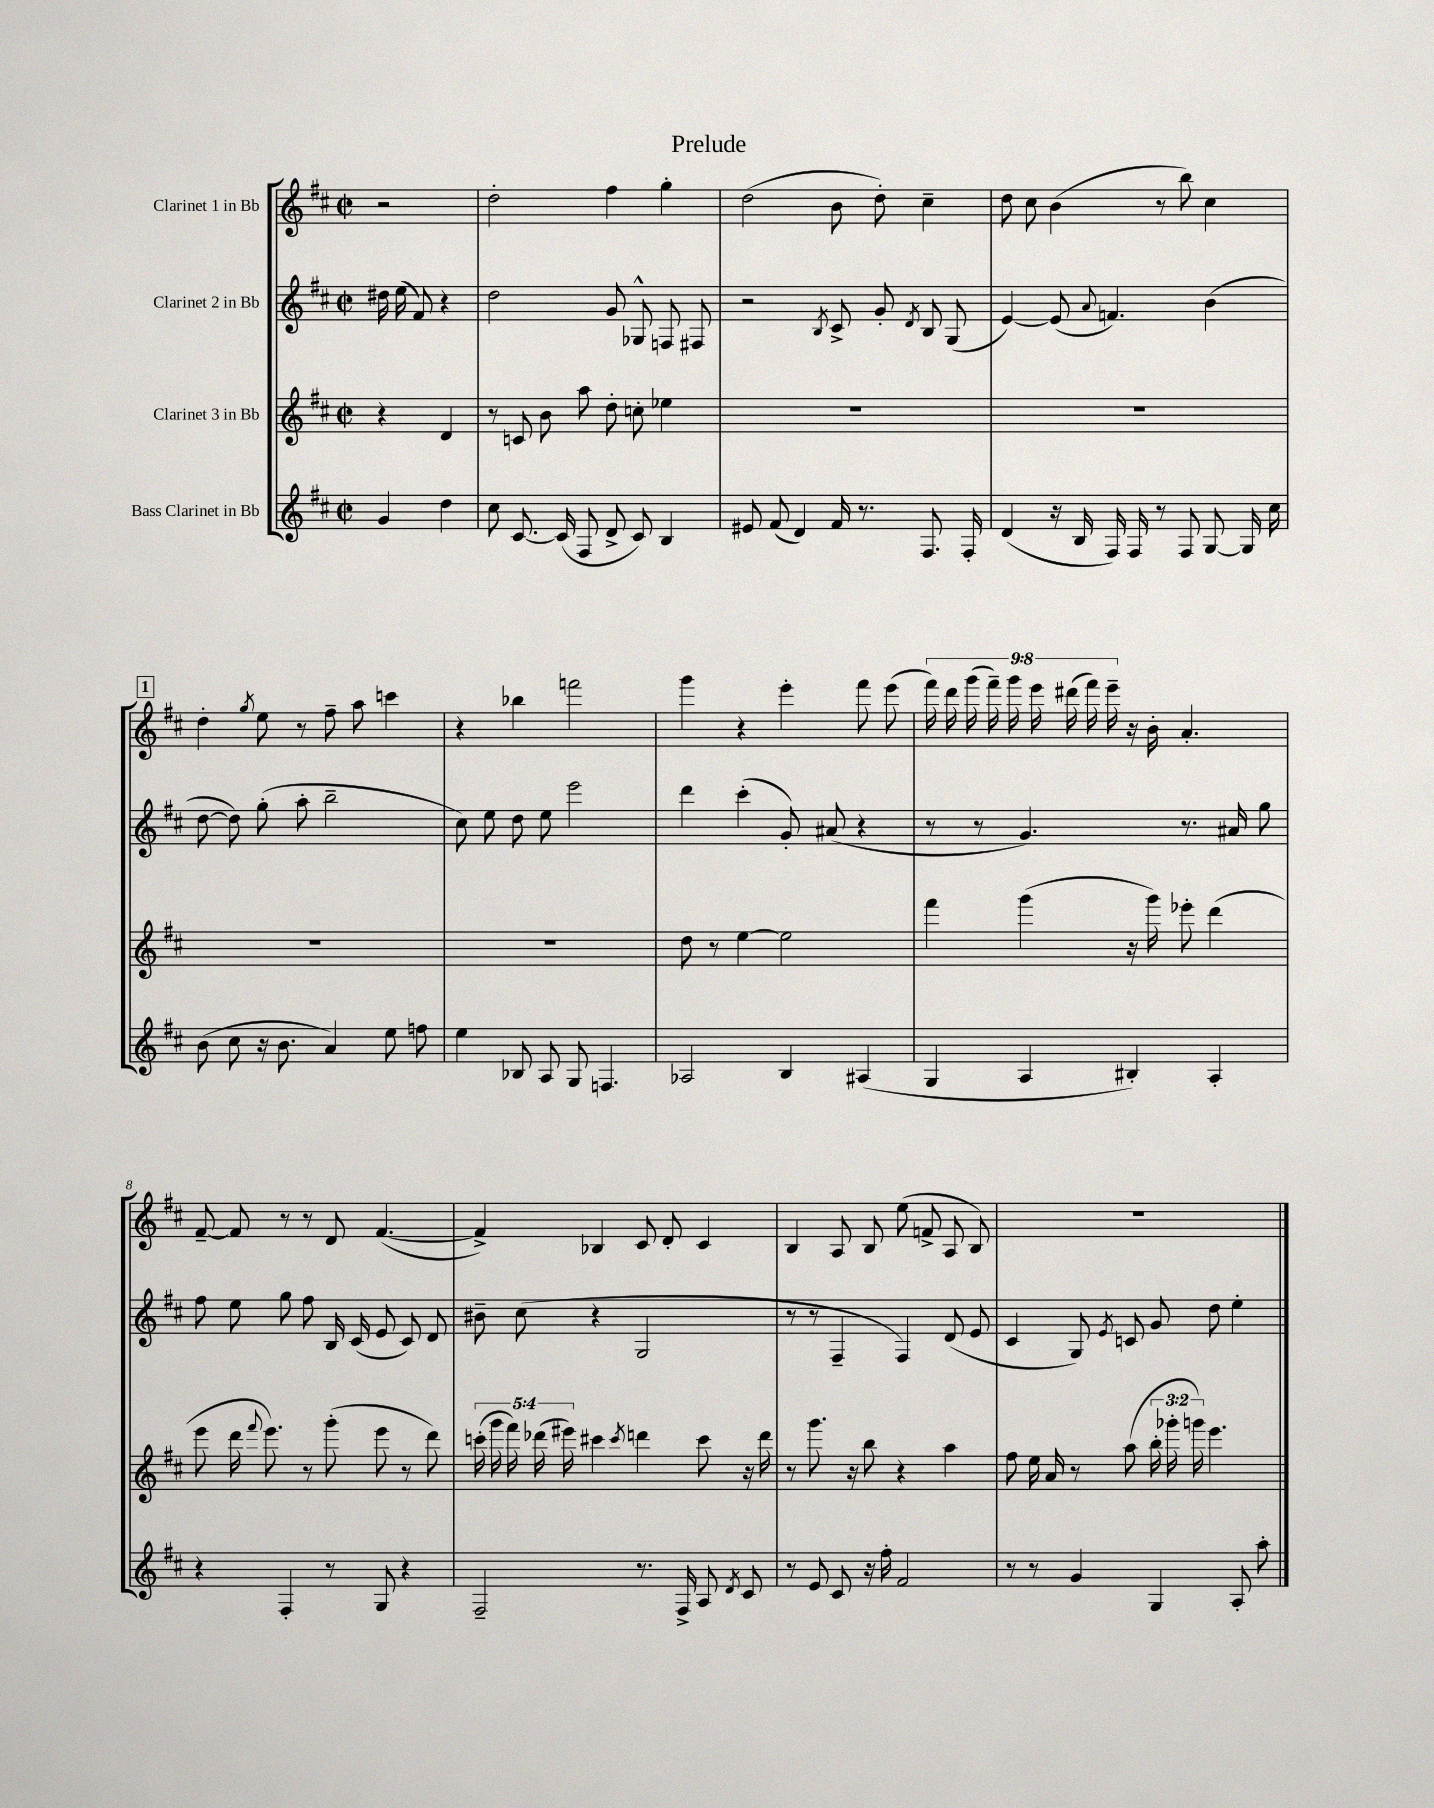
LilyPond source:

\header { title = "Prelude" }
<<
\new StaffGroup <<
\new Staff = "s0" \with { instrumentName = "Clarinet 1 in Bb" } {
    \clef treble \key d \major \defaultTimeSignature \time 2/2 \override Staff.TupletNumber.text = #tuplet-number::calc-fraction-text \partial 2
    \autoBeamOff r2 |
    d''2-. fis''4 g''4-. |
    d''2( b'8 d''8-.) cis''4-- |
    d''8 cis''8 b'4( r8 b''8) cis''4 |
    \mark \markup { \box "1" } d''4-. \acciaccatura { g''8 } e''8 r8 fis''8-- a''8 c'''4 |
    r4 bes''4 f'''2 |
    g'''4 r4 e'''4-. fis'''8 e'''8( |
    \tuplet 9/8 { fis'''16) d'''16 g'''16( fis'''16--) g'''16 e'''16 dis'''16( fis'''16) e'''16-- } r16 b'16-. a'4.-. |
    fis'8~-- fis'8 r8 r8 d'8 fis'4.~( |
    fis'4->) bes4 cis'8 d'8-. cis'4 |
    b4 a8 b8 e''8( f'8-> a8 b8) |
    R1 \bar "|." |
}
\new Staff = "s1" \with { instrumentName = "Clarinet 2 in Bb" } {
    \clef treble \key d \major \defaultTimeSignature \time 2/2 \partial 2
    \autoBeamOff dis''16 e''16( fis'8) r4 |
    d''2 g'8 ges8-^ f8 fis8 |
    r2 \acciaccatura { b8 } cis'8-> g'8-. \acciaccatura { d'8 } b8 g8( |
    e'4~) e'8( \appoggiatura { a'8 } f'4.) b'4( |
    \mark \markup { \box "1" } d''8~ d''8) g''8-.( a''8-. b''2-- |
    cis''8) e''8 d''8 e''8 e'''2 |
    d'''4 cis'''4-.( g'8-.) ais'8( r4 |
    r8 r8 g'4.) r8. ais'16 g''8 |
    fis''8 e''8 g''8 fis''8 b16 cis'16( e'8 cis'8) d'8 |
    bis'8-- cis''8( r4 g2 |
    r8 r8 fis4-- fis4) d'8( e'8 |
    cis'4 g8) \acciaccatura { e'8 } c'8 g'8 d''8 e''4-. \bar "|." |
}
\new Staff = "s2" \with { instrumentName = "Clarinet 3 in Bb" } {
    \clef treble \key d \major \defaultTimeSignature \time 2/2 \override Staff.TupletNumber.text = #tuplet-number::calc-fraction-text \partial 2
    \autoBeamOff r4 d'4 |
    r8 c'8 b'8 a''8 d''8-. c''8-. ees''4 |
    R1 |
    R1 |
    \mark \markup { \box "1" } R1 |
    R1 |
    d''8 r8 e''4~ e''2 |
    fis'''4 g'''4( r16 g'''16) ees'''8-. d'''4( |
    e'''8 d'''16 \appoggiatura { fis'''8 } e'''8.) r8 g'''8-.( e'''8 r8 d'''8) |
    \tuplet 5/4 { c'''16-.( g'''16 fis'''16) des'''16( eis'''16) } cis'''4 \acciaccatura { cis'''8 } d'''4 cis'''8 r16 d'''16 |
    r8 g'''8. r16 b''8 r4 a''4 |
    fis''8 e''16 a'16 r8 a''8( \tuplet 3/2 { b''16-. ges'''16-. g'''16) } e'''4. \bar "|." |
}
\new Staff = "s3" \with { instrumentName = "Bass Clarinet in Bb" } {
    \clef treble \key d \major \defaultTimeSignature \time 2/2 \partial 2
    \autoBeamOff g'4 d''4 |
    cis''8 cis'8.~ cis'16( fis8 d'8-> cis'8) b4 |
    eis'8 fis'8( d'4) fis'16 r8. fis8. fis16-. |
    d'4( r16 b16 fis16) fis16 r8 fis8 g8~ g16 cis''16 |
    \mark \markup { \box "1" } b'8( cis''8 r16 b'8. a'4) e''8 f''8 |
    e''4 bes8 a8 g8 f4. |
    aes2 b4 ais4( |
    g4 a4 bis4-.) a4-. |
    r4 fis4-. r8 g8 r4 |
    fis2-- r8. fis16-> a8 \acciaccatura { d'8 } cis'8 |
    r8 e'8 cis'8 r16 fis''16-. fis'2 |
    r8 r8 g'4 g4 a8-. a''8-. \bar "|." |
}
>>
>>
